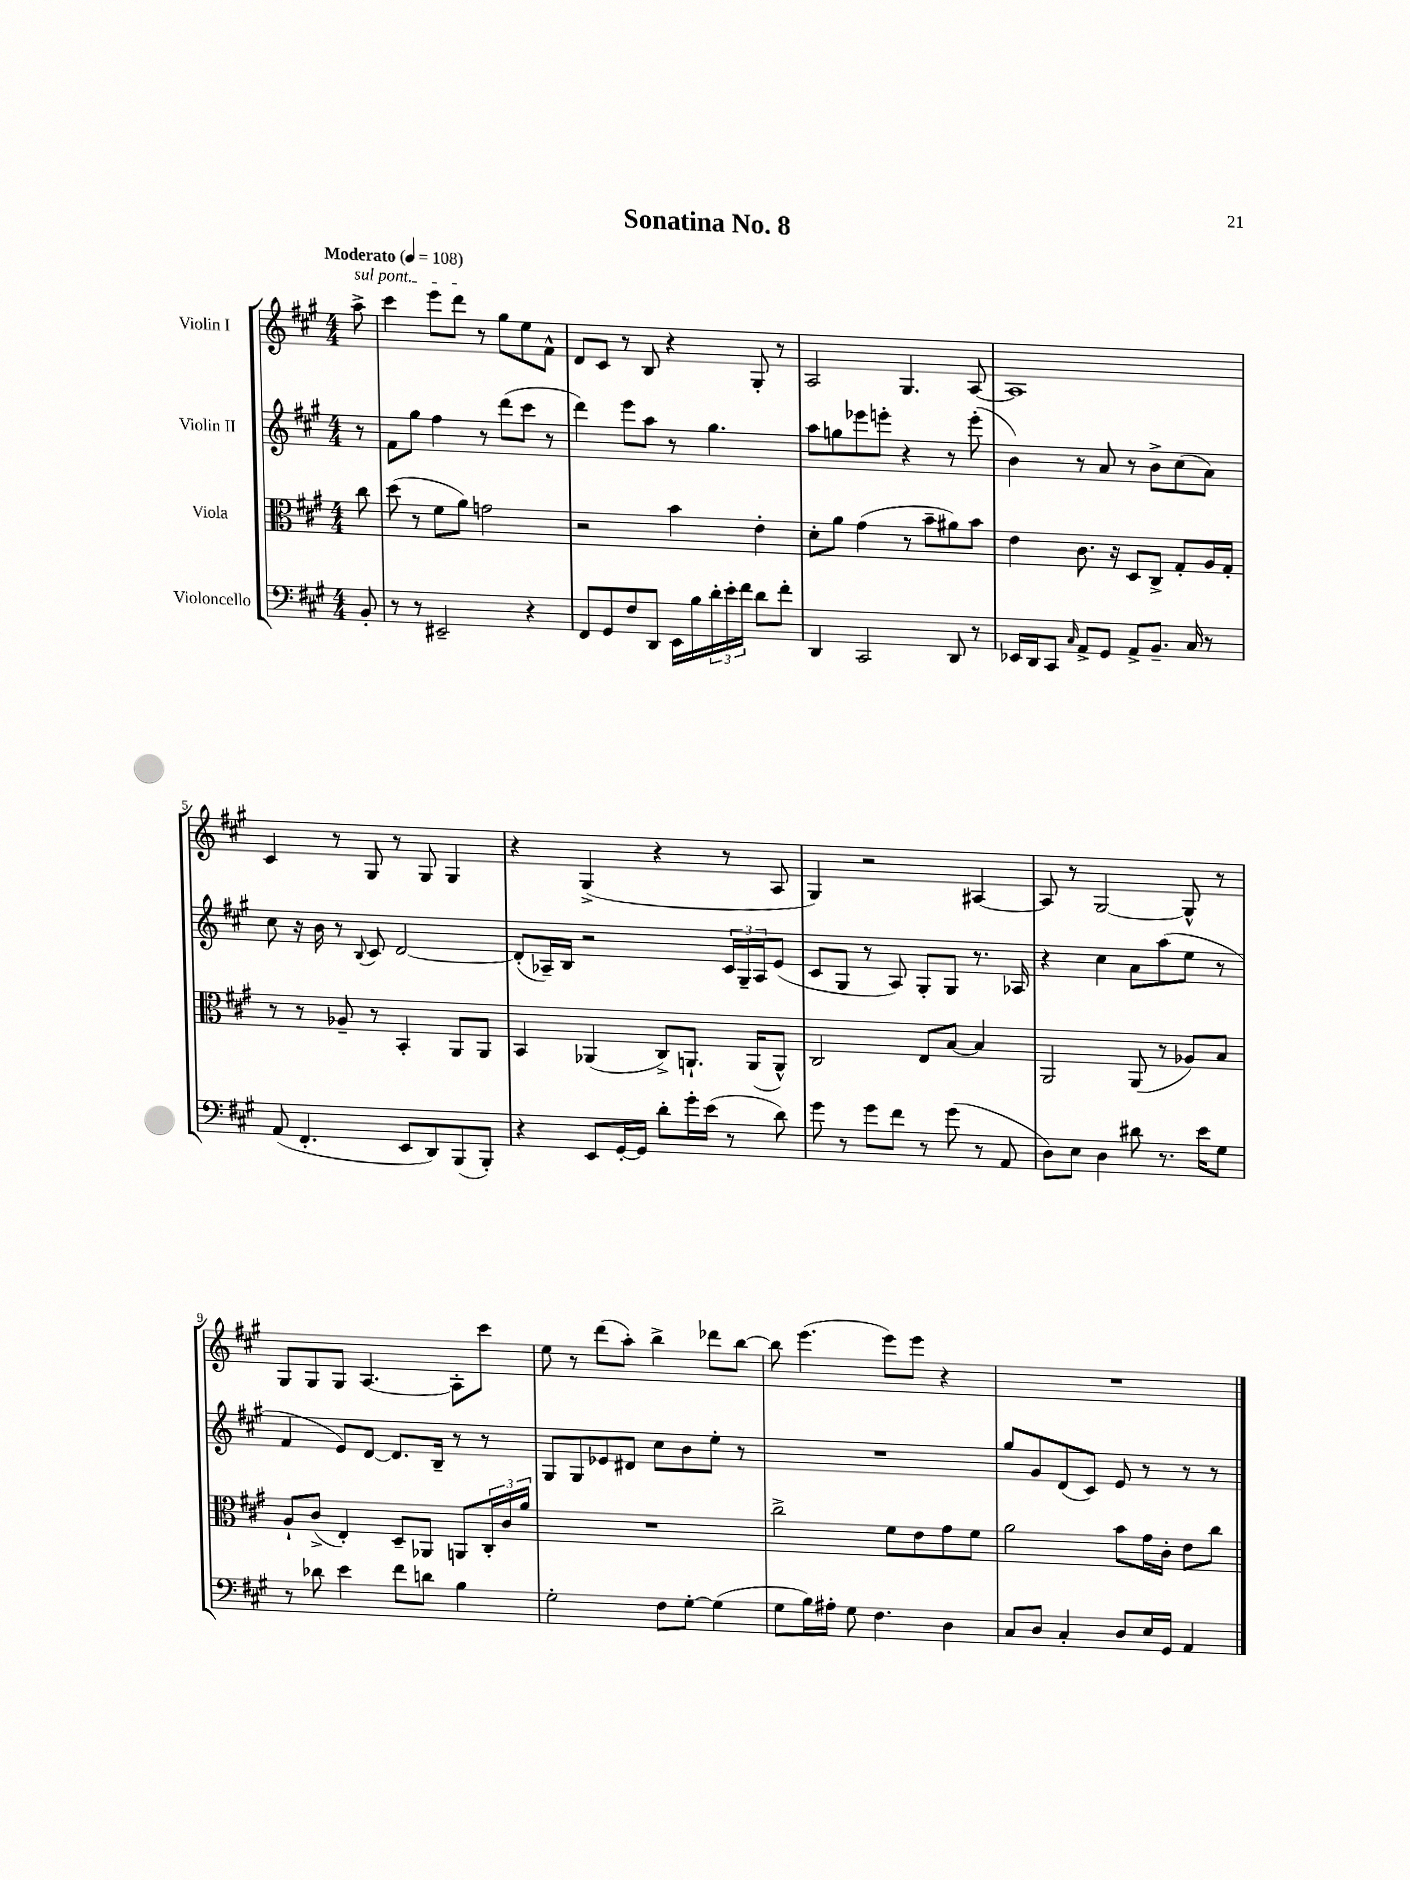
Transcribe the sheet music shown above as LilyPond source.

\header { title = "Sonatina No. 8" }
<<
\new StaffGroup <<
\new Staff = "s0" \with { instrumentName = "Violin I" } {
    \clef treble \key a \major \numericTimeSignature \time 4/4 \partial 8 \tempo "Moderato" 4 = 108
    \once \override TextSpanner.bound-details.left.text = \markup { \italic "sul pont." } a''8->\startTextSpan |
    cis'''4 e'''8 d'''8\stopTextSpan r8 gis''8 e''8 fis'8-^ |
    d'8 cis'8 r8 b8 r4 gis8-. r8 |
    a2 gis4. a8~ |
    a1 |
    cis'4 r8 gis8 r8 gis8 gis4 |
    r4 gis4->( r4 r8 a8 |
    gis4) r2 ais4~ |
    ais8 r8 gis2~ gis8-^ r8 |
    gis8 gis8 gis8 a4.~ a8-. cis'''8 |
    e''8 r8 d'''8( a''8-.) b''4-> des'''8 b''8~ |
    b''8 e'''4.( e'''8) e'''8 r4 |
    R1 \bar "|." |
}
\new Staff = "s1" \with { instrumentName = "Violin II" } {
    \clef treble \key a \major \numericTimeSignature \time 4/4 \partial 8
    r8 |
    fis'8 gis''8 fis''4 r8 d'''8( cis'''8 r8 |
    d'''4) e'''8 a''8 r8 gis''4. |
    a''8 g''8 ees'''8 e'''8-. r4 r8 e'''8-.( |
    b'4) r8 a'8 r8 b'8-> cis''8( a'8) |
    cis''8 r16 b'16 r8 \appoggiatura { b8 } cis'8 d'2~ |
    d'8-.( aes16--) b16 r2 \tuplet 3/2 { cis'16 gis16-- aes16 } e'8( |
    cis'8 gis8 r8 a8) gis8-. gis8 r8. aes16 |
    r4 cis''4 a'8 a''8( e''8 r8 |
    fis'4 e'8) d'8~ d'8. b16-- r8 r8 |
    gis8 gis8 ees'8 dis'8 cis''8 b'8 e''8-. r8 |
    R1 |
    gis''8 gis'8 d'8( cis'8) e'8 r8 r8 r8 \bar "|." |
}
\new Staff = "s2" \with { instrumentName = "Viola" } {
    \clef alto \key a \major \numericTimeSignature \time 4/4 \partial 8
    cis''8 |
    d''8( r8 fis'8 a'8) g'2 |
    r2 b'4 e'4-. |
    d'8-. a'8 gis'4( r8 b'8-- ais'8) b'8 |
    e'4 cis'8. r16 d8 cis8-> gis8-. a16 gis16-. |
    r8 r8 aes8-- r8 b,4-. a,8 a,8 |
    b,4 aes,4( cis8->) a,8.-! a,16( a,8-^) |
    cis2 e8 b8~ b4 |
    a,2 a,8( r8 aes8) b8 |
    a8-! cis'8->( e4-.) d8-- aes,8 a,8 \tuplet 3/2 { cis16-. cis'16 a'16 } |
    R1 |
    cis''2-> fis'8 e'8 gis'8 fis'8 |
    a'2 b'8 gis'16 cis'16-. e'8 cis''8 \bar "|." |
}
\new Staff = "s3" \with { instrumentName = "Violoncello" } {
    \clef bass \key a \major \numericTimeSignature \time 4/4 \partial 8
    b,8-. |
    r8 r8 eis,2-- r4 |
    fis,8 gis,8 fis8 d,8 e,16 b16 \tuplet 3/2 { d'16-. e'16-. fis'16 } d'8 fis'8-. |
    d,4 cis,2 d,8 r8 |
    ees,16 d,16 cis,8 \grace { cis16 } a,8-> gis,8 a,8-> b,8.-- cis16 r8 |
    a,8( fis,4.-. e,8 d,8) b,,8( b,,8-.) |
    r4 e,8 gis,16~-. gis,16 d'8-. gis'16-. e'16( r8 d'8) |
    gis'8 r8 gis'8 fis'8 r8 gis'8( r8 a,8 |
    d8) e8 d4 dis'8 r8. e'16 gis8 |
    r8 des'8 e'4 fis'8 d'8 b4 |
    gis2-. fis8 gis8~-. gis4( |
    gis8 b16) ais16-. gis8 fis4. d4 |
    cis8 d8 cis4-. d8 e16 gis,16 a,4 \bar "|." |
}
>>
>>
